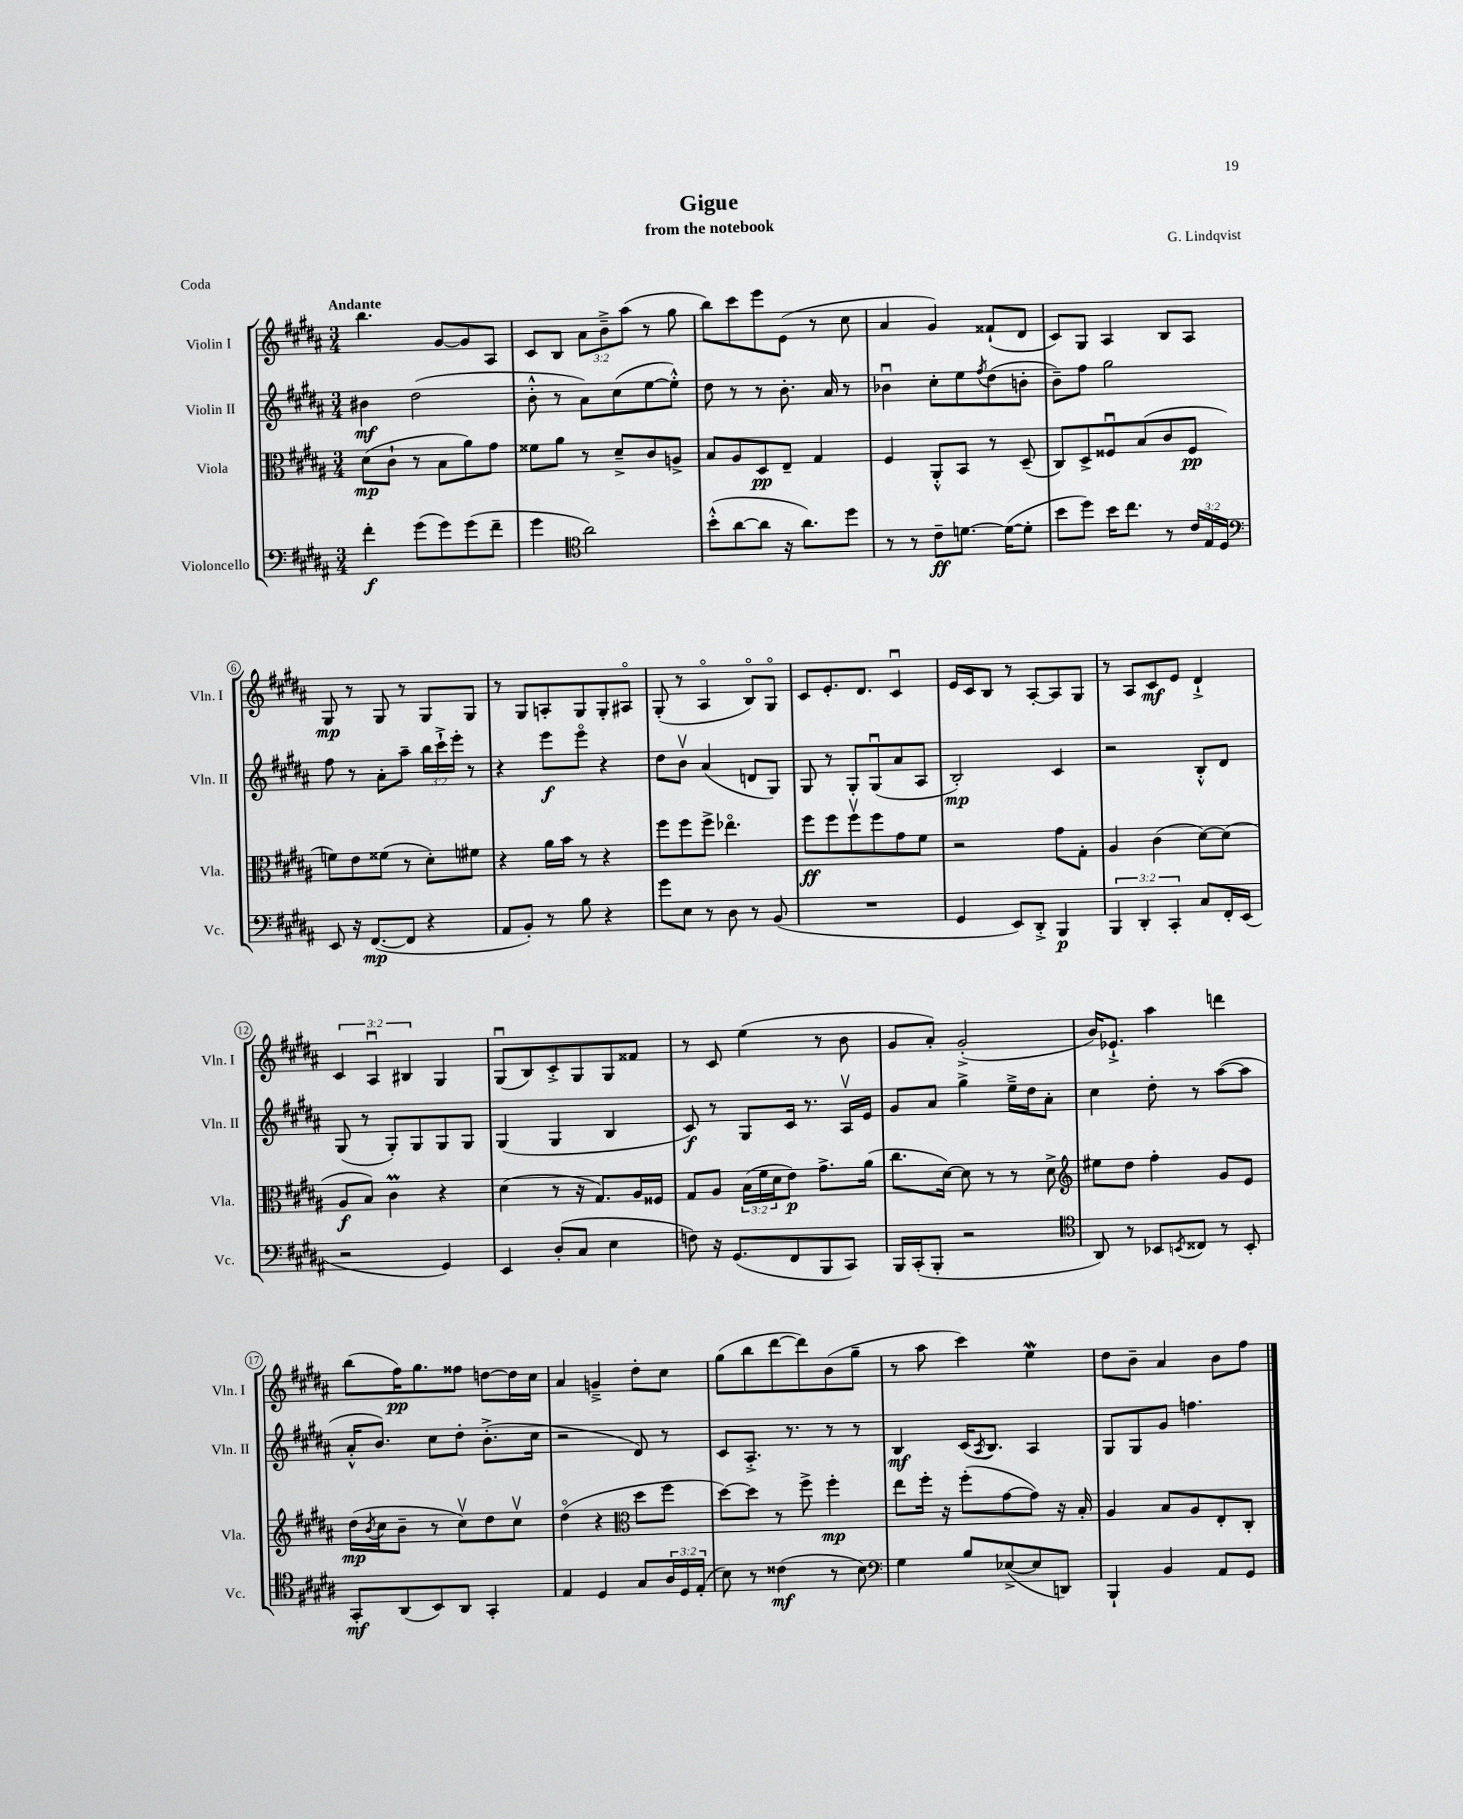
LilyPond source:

\header { title = "Gigue" composer = "G. Lindqvist" subtitle = "from the notebook" piece = "Coda" }
<<
\new StaffGroup <<
\new Staff = "s0" \with { instrumentName = "Violin I" shortInstrumentName = "Vln. I" } {
    \clef treble \key b \major \numericTimeSignature \time 3/4 \override Staff.TupletNumber.text = #tuplet-number::calc-fraction-text \tempo "Andante"
    b''4. gis'8~ gis'8 ais8 |
    cis'8 b8 \tuplet 3/2 { ais'8 b'8---> ais''8( } r8 gis''8 |
    b''8) cis'''8 e'''8 e'8( r8 cis''8 |
    ais'4 gis'4) fisis'8-!( dis'8 |
    cis'8) gis8 ais4 b8 ais8 |
    gis8\mp r8 gis8 r8 gis8 gis8 |
    r8 gis8 a8-. gis8 gis8-. ais8\flageolet |
    gis8-.( r8 ais4\flageolet b8\flageolet) gis8\flageolet |
    cis'8 e'8.-. dis'8. cis'4\downbow |
    e'16 cis'16 b8 r8 ais8~-. ais8 gis8 |
    r8 ais8 cis'8\mf e'8 dis'4-!-> |
    \tuplet 3/2 { cis'4 ais4\downbow bis4 } gis4 |
    gis8\downbow( b8) cis'8-.-> gis8 gis8 fisis'8 |
    r8 cis'8 e''4( r8 b'8 |
    gis'8 ais'8-.) gis'2-.->( |
    b'16) ees'8.-!-> ais''4 d'''4 |
    b''8( fis''16\pp) gis''8. fisis''8 d''8~ d''16 cis''16 |
    ais'4 g'4---> dis''8-. cis''8 |
    gis''8( b''8 dis'''8~ dis'''8) b'8( gis''8-- |
    r8 ais''8 cis'''4) e''4\mordent |
    dis''8 b'8-- ais'4 b'8 fis''8 \bar "|." |
}
\new Staff = "s1" \with { instrumentName = "Violin II" shortInstrumentName = "Vln. II" } {
    \clef treble \key b \major \numericTimeSignature \time 3/4 \override Staff.TupletNumber.text = #tuplet-number::calc-fraction-text
    bis'4\mf dis''2( |
    b'8-.-^ r8 ais'8) cis''8( e''8~ e''8-.-^) |
    dis''8 r8 r8 b'8.-. ais'16 r8 |
    bes'4\downbow cis''8-. e''8 \acciaccatura { fis''8 } dis''8( b'8-. |
    b'8--) fis''8 gis''2 |
    fis''8 r8 ais'8-. ais''8-- \tuplet 3/2 { b''16 cis'''16-!-> e'''16-. } r8 |
    r4 e'''8\f e'''8\flageolet r4 |
    dis''8 b'8\upbow ais'4( d'8 gis8) |
    gis8 r8 gis8-. gis8\downbow( ais'8 ais8 |
    b2-.\mp) cis'4 |
    r2 b8-.-^ dis'8 |
    gis8( r8 gis8-.) gis8 gis8 gis8 |
    gis4( gis4 b4 |
    cis'8\f) r8 gis8 cis'16 r8. ais16\upbow e'16 |
    gis'8 ais'8 gis''4-> e''16---> dis''16 ais'8-. |
    cis''4 dis''8-. r8 ais''8~( ais''8 |
    ais'16-.-^ b'8.) cis''8 dis''8-. b'8.-.->( cis''16 |
    r2 dis'8) r8 |
    cis'8 ais8.-.-> r8. r8 r8 |
    b4\mf cis'16( \acciaccatura { ais8 } b8.) ais4 |
    gis8 gis8 gis'8 f''4. \bar "|." |
}
\new Staff = "s2" \with { instrumentName = "Viola" shortInstrumentName = "Vla." } {
    \clef alto \key b \major \numericTimeSignature \time 3/4 \override Staff.TupletNumber.text = #tuplet-number::calc-fraction-text
    dis'8\mp( cis'8-! r8 b8 ais'8) gis'8 |
    fisis'8 ais'8 r8 dis'8---> cis'8 a8-> |
    b8 ais8 dis8\pp e8-- gis4 |
    fis4 ais,8-.-^ b,8 r8 dis8--( |
    cis8) dis8-> fisis8\downbow b8( cis'8 fisis8\pp |
    f'8) e'8 fisis'8( r8 dis'8-.) fis'8 |
    r4 ais'16 b'16 r8 r4 |
    fis''8 fis''8 fis''8-> ees''4.\flageolet |
    fis''8\ff fis''8 fis''8\upbow fis''8 gis'8 fis'8 |
    r2 gis'8 gis8-. |
    ais4 cis'4( dis'8~) dis'8( |
    ais8\f b8) cis'4\prall r4 |
    dis'4( r8 r16 gis8.) ais16 fisis16 |
    gis8 ais8 \tuplet 3/2 { b16( fis'16 dis'16 } e'8\p) gis'8.-> ais'16( |
    cis''8. dis'16~) dis'8 r8 r8 dis'8-> |
    \clef treble eis''8 dis''8 fis''4-. gis'8 e'8 |
    dis''16\mp( \acciaccatura { b'8 } cis''16 b'8-- r8 cis''8\upbow) dis''8 cis''8\upbow |
    dis''4\flageolet( r4 \clef alto dis''8 fis''8 |
    dis''8~) dis''8 r8 fis''8-> fis''4-.\mp |
    e''8 fis''16-. r16 fis''8-.( gis'8~ gis'8) r16 b16-. |
    ais4 b8 ais8 e8-. cis8-. \bar "|." |
}
\new Staff = "s3" \with { instrumentName = "Violoncello" shortInstrumentName = "Vc." } {
    \clef bass \key b \major \numericTimeSignature \time 3/4 \override Staff.TupletNumber.text = #tuplet-number::calc-fraction-text
    fis'4-.\f gis'8( gis'8) gis'8( fis'8-- |
    gis'4 \clef tenor ais'2) |
    b'8-.-^( ais'8~ ais'8 r16 ais'8.) dis''8 |
    r8 r8 cis'8--\ff d'8.~ d'16~( d'8-. |
    b'8 dis''8) b'16 cis''8. r8 \tuplet 3/2 { cis'16 e16 dis16 } |
    \clef bass e,8 r16 fis,8.~\mp( fis,8 r4 |
    ais,8 b,8-.) r8 b8 r4 |
    gis'8 e8 r8 dis8 r8 b,8( |
    R2. |
    gis,4 e,8) dis,8-.-> b,,4\p |
    \tuplet 3/2 { b,,4 dis,4-. cis,4-. } cis8 fis,16-. e,16( |
    r2 gis,4) |
    e,4 dis8-.( cis8 e4 |
    f8) r16 gis,8.( fis,8 b,,8 cis,8) |
    b,,16 cis,16-.( b,,8-. r2 |
    \clef tenor ais,8) r8 bes,8 \acciaccatura { b,8 } cisis8 r8 b,8-. |
    gis,8-.\mf ais,8( b,8) ais,8 gis,4-. |
    e4 dis4 gis8 \tuplet 3/2 { ais16 dis16 e16-.( } |
    b8) r8 cisis'4\mf( r8 b8) |
    \clef bass gis4 b8 ees8~->( ees8 d,8) |
    b,,4-! b,4 ais,8 gis,8 \bar "|." |
}
>>
>>
\layout { \context { \Score \override BarNumber.stencil = #(make-stencil-circler 0.1 0.3 ly:text-interface::print) } }
